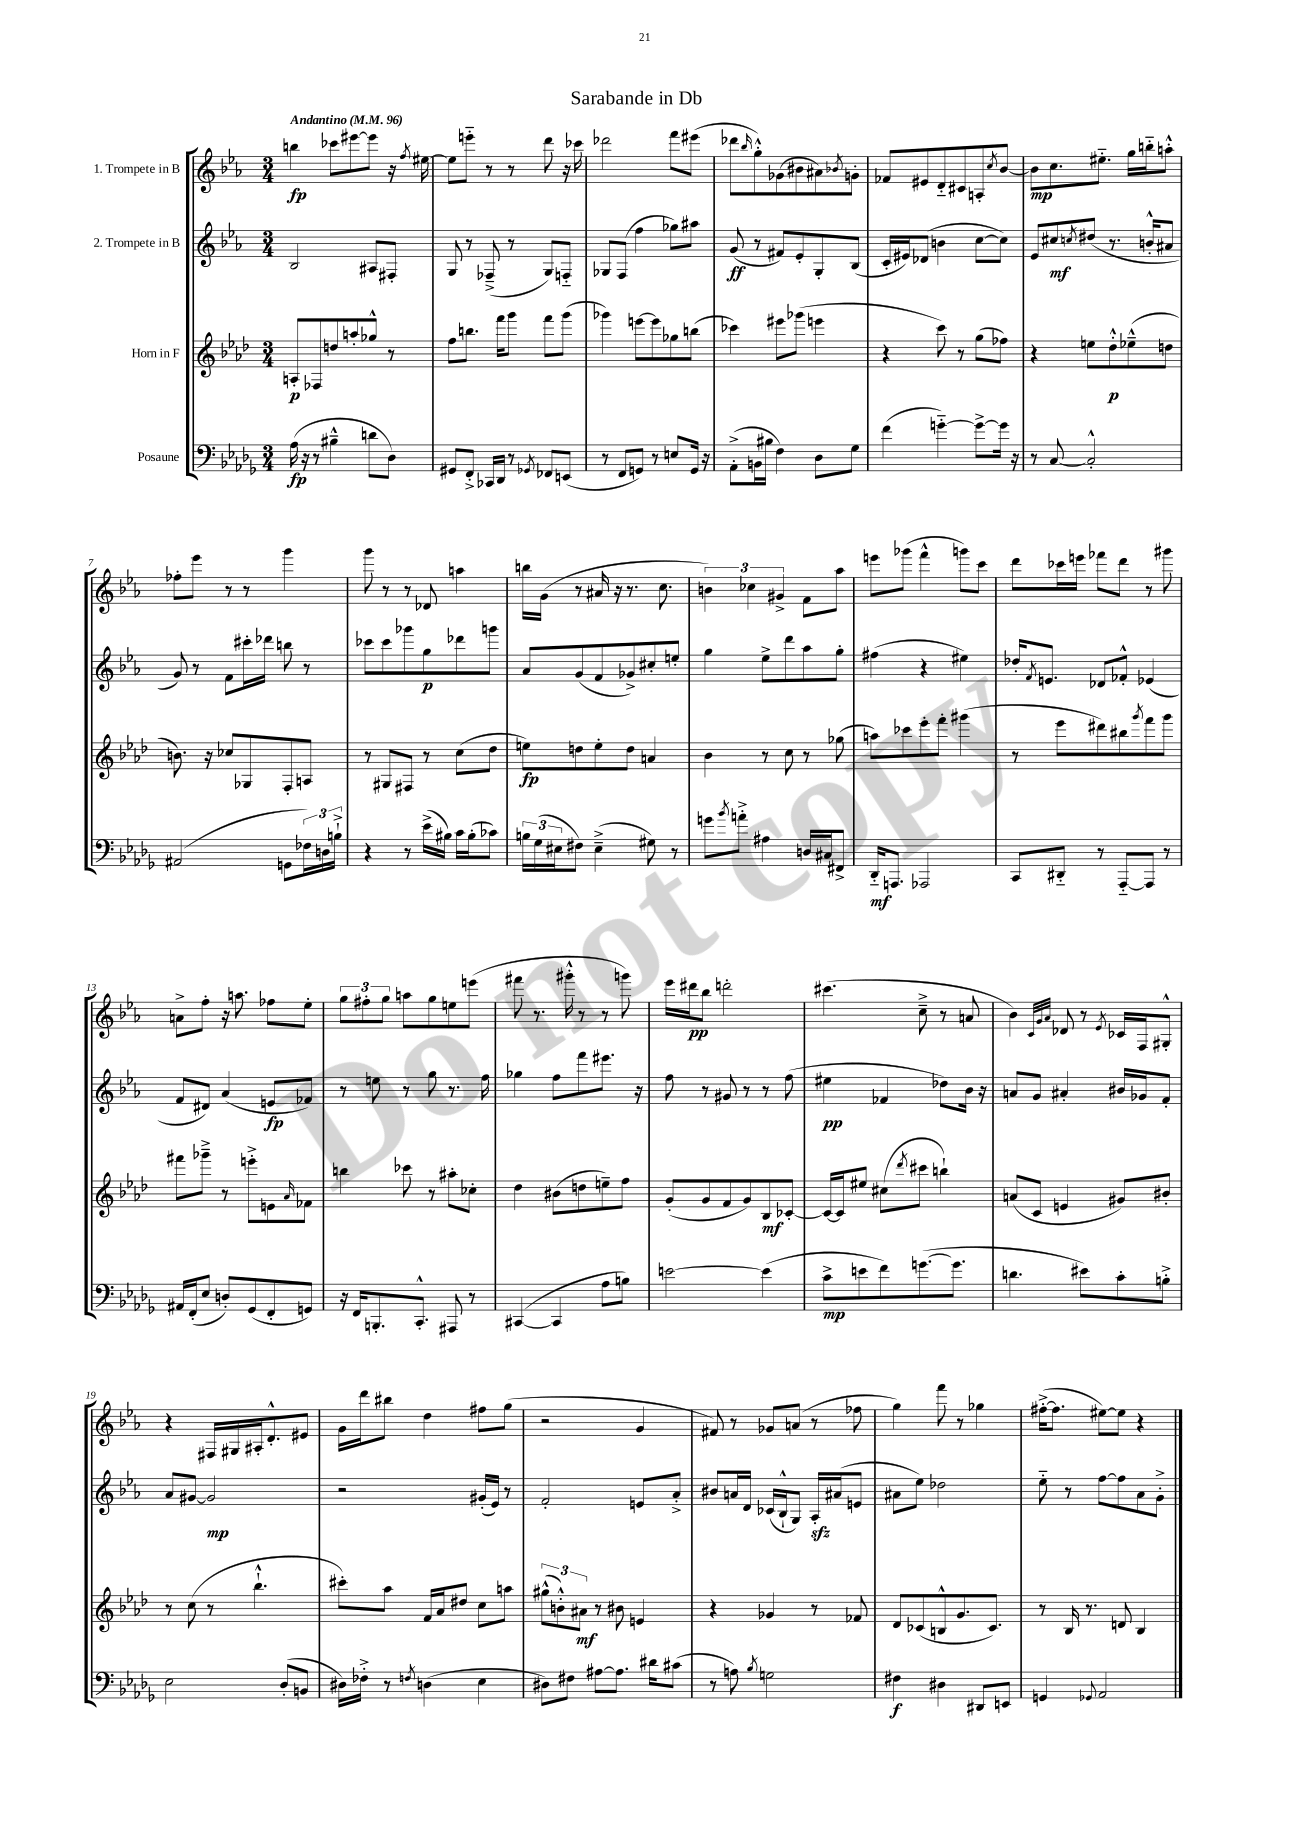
\header { title = "Sarabande in Db" }
<<
\new StaffGroup <<
\new Staff = "s0" \with { instrumentName = "1. Trompete in B" } {
    \clef treble \key ees \major \numericTimeSignature \time 3/4 \tempo "Andantino" 4 = 96
    b''4\fp ces'''8 eis'''8~ eis'''8 r16 \acciaccatura { f''8 } eis''16~ |
    eis''8 e'''8-_ r8 r8 d'''8 r16 ces'''16 |
    des'''2 f'''8 eis'''8( |
    des'''8 \grace { bes''16 } g''8-.-^) ges'8( bis'8 ais'8) \acciaccatura { bes'8 } g'8-. |
    fes'8 eis'8 d'8-_ cis'8 a8-. \acciaccatura { c''8 } bes'8~ |
    bes'8\mp c''8. eis''8.-_ g''16 b''16-_ a''8-.-^ |
    fes''8-. ees'''8 r8 r8 g'''4 |
    g'''8 r8 r8 des'8 a''4 |
    b''16 g'16( r8 ais'16 r16 r8. c''8. |
    \tuplet 3/2 { b'4) ces''4 gis'4-> } f'8 aes''8 |
    e'''8 ges'''8( f'''4-^ g'''8) c'''8 |
    d'''8 ces'''16 e'''16 fes'''8 d'''8 r8 gis'''8 |
    a'8-> f''8-. r16 a''8. fes''8 ees''8-. |
    \tuplet 3/2 { g''8 fis''8-. g''8 } a''8 g''8 e''8 e'''8( |
    fis'''8 r8. gis'''16-.-^ r8 r8 g'''8) |
    ees'''16 dis'''16\pp bes''8 d'''2-. |
    cis'''4.( c''8---> r8 a'8 |
    bes'4) \grace { c'32 g'32 aes'32 } des'8 r8 \acciaccatura { ees'8 } ces'16 f16 gis8-.-^ |
    r4 fis16 gis16 ais16-. d'8.-.-^ eis'8 |
    g'16 d'''16 bis''8 d''4 fis''8 g''8( |
    r2 g'4 |
    fis'8) r8 ges'8 a'8( r8 fes''8 |
    g''4) f'''8 r8 ges''4 |
    fis''16~-.->( fis''8. eis''8~) eis''8 r4 \bar "|." |
}
\new Staff = "s1" \with { instrumentName = "2. Trompete in B" } {
    \clef treble \key ees \major \numericTimeSignature \time 3/4
    bes2 ais8 fis8-. |
    g8 r8 fes8--->( r8 g8) f8-_ |
    ges8 f8( f''4 ges''8) ais''8 |
    g'8\ff( r8 fis'8) ees'8-. g8-. bes8( |
    c'16-. eis'16) des'8( b'4 c''8~ c''8) |
    ees'8 cis''8\mf \acciaccatura { c''8 } dis''8( r8. b'16-.-^ ais'8 |
    g'8) r8 f'8 cis'''16-. des'''16 b''8 r8 |
    ces'''8 ces'''8 ges'''8 g''8\p des'''8 g'''8 |
    aes'8 g'8( f'8 ges'8->) cis''8-. e''8-. |
    g''4 ees''8-> d'''8 aes''8 g''8-. |
    fis''4( r4 eis''4) |
    des''16-. \acciaccatura { f'8 } e'8. des'8 fes'8-.-^ ees'4( |
    f'8 dis'8) aes'4( e'8\fp fes'8) |
    r8 e''8 r8 g''8 r8. f''16 |
    ges''4 f''8 f'''8 eis'''8. r16 |
    f''8 r8 gis'8 r8 r8 f''8( |
    eis''4\pp fes'4 des''8) bes'16 r16 |
    a'8 g'8 ais'4-. bis'16 ges'16 f'8-. |
    aes'8 gis'8~ gis'2\mp |
    r2 gis'16-.( ees'16) r8 |
    f'2-. e'8 aes'8-.-> |
    bis'8 a'16 d'16 ces'16( bes16-!-^ g8) aes16-.\sfz ais'16( e'8 |
    ais'8 ees''8) des''2 |
    ees''8-_ r8 f''8~ f''8 aes'8 g'8-.-> \bar "|." |
}
\new Staff = "s2" \with { instrumentName = "Horn in F" } {
    \clef treble \key aes \major \numericTimeSignature \time 3/4
    a8-.\p fes8 d''8 a''8-. ges''8-^ r8 |
    f''8 b''8. f'''16 g'''8 f'''8 g'''8( |
    ges'''4) e'''8~ e'''8 ges''8 b''8( |
    ces'''4) eis'''8 ges'''8( e'''4 |
    r4 c'''8) r8 g''8( fes''8) |
    r4 e''8 des''8-.-^\p ees''8---^( d''8 |
    b'8.) r16 ces''8 ges8 f8-. a8 |
    r8 gis8 fis8 r8 c''8( des''8 |
    e''8\fp) d''8 e''8-. d''8 a'4 |
    bes'4 r8 c''8 r8 ges''8( |
    a''8) ces'''8 ees'''8-. f'''8-. gis'''4( |
    r8 ees'''8 dis'''8) bis''8 \acciaccatura { g'''8 } f'''8 g'''8 |
    fis'''8 ges'''8---> r8 e'''8-.-> e'8 \grace { aes'16 } fes'8 |
    b''4 ces'''8 r8 ais''8-. ces''8-. |
    des''4 bis'8( d''8 e''8--) f''8 |
    g'8-.( g'8 f'8 g'8) bes8\mf ces'8~-. |
    ces'16~ ces'16 eis''8 cis''8( \acciaccatura { des'''8 } cis'''8 b''4-!) |
    a'8( c'8 e'4 gis'8) bis'8-. |
    r8 c''8( r8 bes''4.-!-^ |
    cis'''8-.) aes''8 f'16 aes'16 dis''8 c''8 a''8 |
    \tuplet 3/2 { gis''8-^( b'8-.-^) ais'8\mf } r8 bis'8 e'4 |
    r4 ges'4 r8 fes'8 |
    des'8 ces'8( b8-^ g'8. ces'8.) |
    r8 bes16 r8. d'8 bes4 \bar "|." |
}
\new Staff = "s3" \with { instrumentName = "Posaune" } {
    \clef bass \key des \major \numericTimeSignature \time 3/4
    aes16\fp( r16 r8 bis4---^ d'8 des8) |
    gis,8 f,8-.-> ces,16 des,16 r8 \acciaccatura { ges,8 } fes,8 e,8( |
    r8 f,8 g,8) r8 e8 g,16 r16 |
    aes,8-.->( b,16 bis16 f4) des8 ges8 |
    f'4( g'4~-_) g'8~-> g'16 r16 |
    r8 c8~ c2-.-^ |
    ais,2( g,8 \tuplet 3/2 { fes16) d16 b16-!-> } |
    r4 r8 ees'16->( bis16) c'16 bis16-.( ces'8) |
    \tuplet 3/2 { b16 ges16( eis16 } fis8) eis4--->( gis8) r8 |
    g'8 \acciaccatura { bes'8 } a'8-.-> ais4 d16 cis16 fis,8-> |
    des,16-_\mf a,,8. aes,,2 |
    c,8 dis,8-_ r8 aes,,8~-_ aes,,8 r8 |
    ais,16 f,16-.( ees8 d8-.) ges,8( f,8-. g,8) |
    r16 f,16 b,,8.-. c,8.-.-^ ais,,8 r8 |
    cis,4~( cis,4 aes8 b8) |
    e'2~ e'4( |
    c'8->\mp e'8 f'8) g'8.~( g'8. |
    d'4. eis'8) c'8-. b8-.-> |
    ees2 des8-.( b,8 |
    dis16) fes16-.-> r8 \acciaccatura { f8 } d4( ees4 |
    dis8) fis8 ais8~ ais8. dis'16 cis'8( |
    r8 a8) \acciaccatura { bes8 } g2 |
    fis4\f dis4 dis,8 e,8 |
    g,4 \appoggiatura { ges,8 } aes,2 \bar "|." |
}
>>
>>
